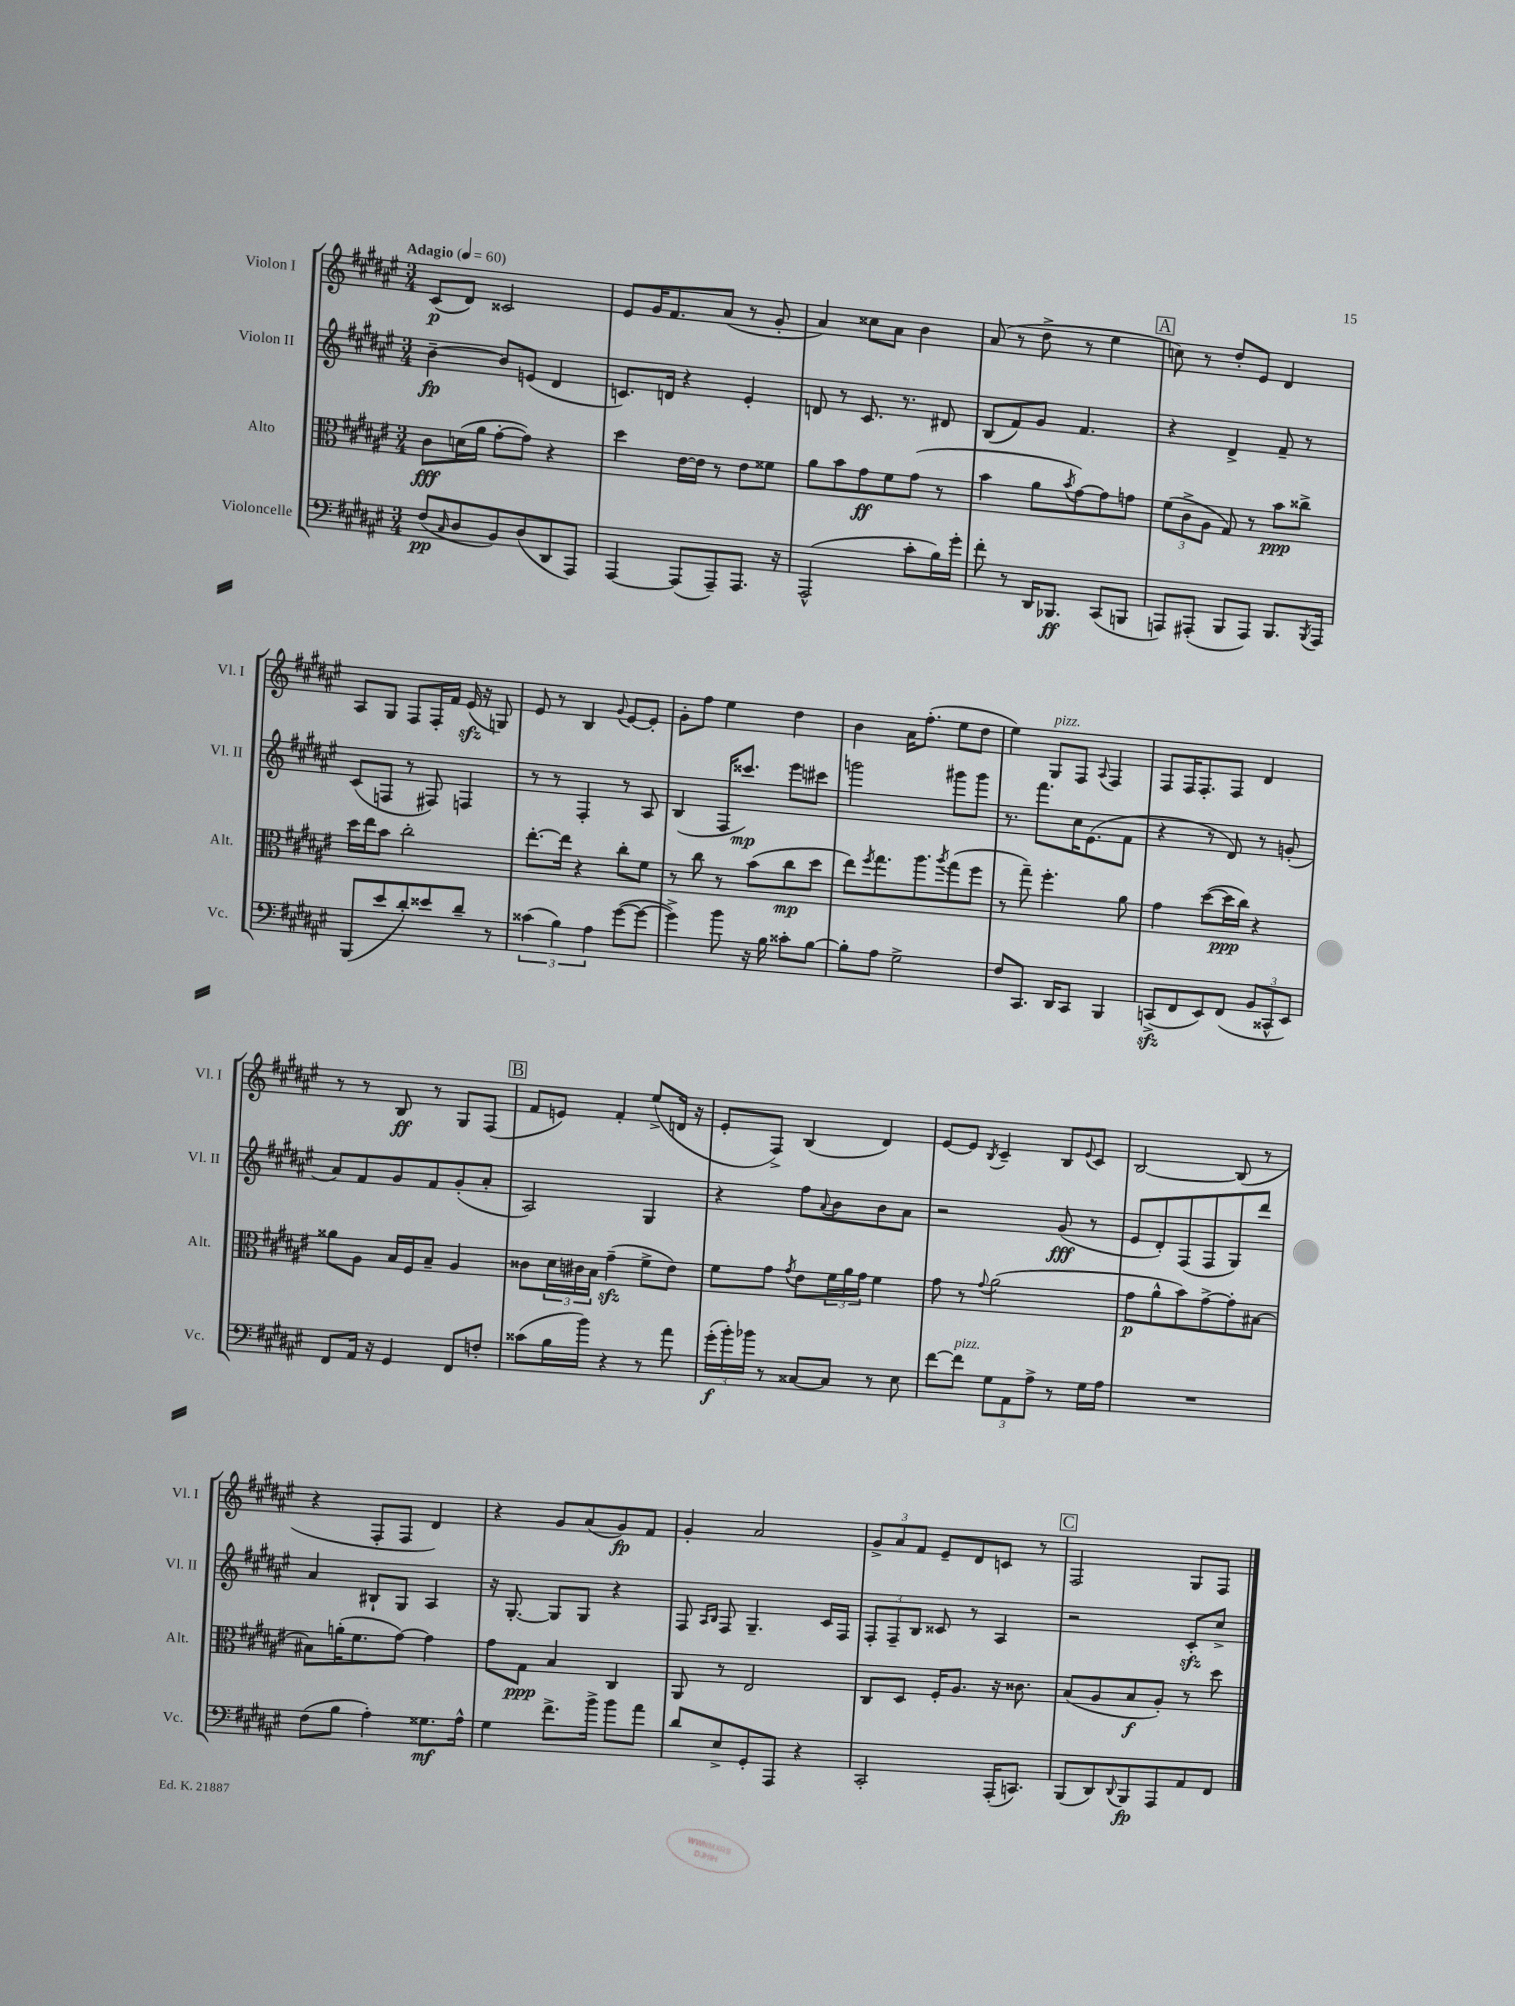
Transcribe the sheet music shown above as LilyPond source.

<<
\new StaffGroup <<
\new Staff = "s0" \with { instrumentName = "Violon I" shortInstrumentName = "Vl. I" } {
    \clef treble \key fis \major \numericTimeSignature \time 3/4 \tempo "Adagio" 4 = 60
    cis'8\p( dis'8) cisis'2 |
    eis'8 gis'16 fis'8. ais'8( r8 gis'8-. |
    ais'4) cisis''8 ais'8 b'4 |
    ais'8( r8 dis''8-> r8 eis''4 |
    \mark \markup { \box "A" } c''8) r8 dis''8-. eis'8 dis'4 |
    ais8 gis8 fis8 fis16-. fis'16 eis'16\sfz( r16 g8) |
    eis'8 r8 b4 \appoggiatura { gis'8 } eis'8~ eis'8-. |
    gis'8-. fis''8 eis''4 dis''4 |
    b'4 ais'16 fis''8.-.( eis''8 dis''8 |
    eis''4) gis8^\markup { \italic "pizz." } fis8 \appoggiatura { ais8 } fis4 |
    fis8 fis16 fis8.-. fis8 dis'4 |
    r8 r8 b8\ff r8 gis8 fis8( |
    \mark \markup { \box "B" } fis'8 e'8) fis'4-. eis''8->( d'16 r16 |
    eis'8-. fis8->) b4( dis'4) |
    eis'8~ eis'8 \acciaccatura { b8 } cis'4-- b8 \appoggiatura { eis'8 } cis'8 |
    b2~ b8( r8 |
    r4 fis8-. fis8 dis'4) |
    r4 gis'8 ais'8( gis'8\fp) fis'8 |
    gis'4-. ais'2 |
    \tuplet 3/2 { gis'8-> ais'8 fis'8 } eis'8-- dis'8 c'8 r8 |
    \mark \markup { \box "C" } fis2 gis8 fis8 \bar "|." |
}
\new Staff = "s1" \with { instrumentName = "Violon II" shortInstrumentName = "Vl. II" } {
    \clef treble \key fis \major \numericTimeSignature \time 3/4
    b'4~--\fp b'8 e'8( dis'4 |
    c'8.) d'16 r4 eis'4-. |
    d'8 r8 cis'8. r8. dis'8 |
    b8( fis'8) gis'8 fis'4. |
    \mark \markup { \box "A" } r4 dis'4-> fis'8-- r8 |
    cis'8( f8 r8 fis8) f4 |
    r8 r8 fis4-. r8 ais8 |
    b4( fis16 cisis'''8.\mp) eis'''8 cis'''8 |
    g'''2 gis'''8 gis'''8 |
    r8. fis'''8. cis''16 eis'8.( fis'8 |
    r4 r8 dis'8) r8 g'8-.( |
    ais'8) fis'8 gis'8 fis'8 gis'8-.( ais'8-. |
    \mark \markup { \box "B" } ais2) gis4 |
    r4 fis''8 \appoggiatura { ais'8 } b'8 b'8 ais'8 |
    r2 gis'8\fff( r8 |
    eis'8 dis'8-.) fis8( fis8 gis8) dis'''8 |
    ais'4 bis8-! gis8 ais4 |
    r16 gis8.~-. gis8 gis8 r4 |
    fis8 \grace { ais16 b16 } fis8 gis4.-- cis'16 fis16 |
    \tuplet 3/2 { fis8-. fis8-- b8 } cisis'8 r8 ais4 |
    \mark \markup { \box "C" } r2 cis'8-.\sfz cis''8-> \bar "|." |
}
\new Staff = "s2" \with { instrumentName = "Alto" shortInstrumentName = "Alt." } {
    \clef alto \key fis \major \numericTimeSignature \time 3/4
    cis'8\fff d'16( ais'16 gis'8~-. gis'8) r4 |
    dis''4 eis'16~ eis'16 r8 eis'8 fisis'8 |
    ais'8 b'8 gis'8\ff fis'8 gis'8( r8 |
    b'4 ais'8 \acciaccatura { b'8 } gis'8~) gis'8 g'8 |
    \mark \markup { \box "A" } \tuplet 3/2 { fis'8( cis'8-> ais8 } gis8) r8 b'8\ppp cisis''8-> |
    dis''16 eis''16 b'8 cis''2-. |
    eis''8.~-. eis''16 r4 cis''8-. fis'8 |
    r8 cis''8 r8 b'8( cis''8\mp dis''8 |
    eis''8) \acciaccatura { fis''8 } gis''8. ais''8. \acciaccatura { ais''8 } gis''8( fis''8 |
    r8 gis''8--) fis''4.-. ais'8 |
    gis'4 dis''8~( dis''16\ppp cis''16) r4 |
    aisis'8 ais8 b16 fis16 b8-- ais4 |
    \mark \markup { \box "B" } cisis'8 \tuplet 3/2 { dis'16 cis'16 b16 } gis'4--\sfz( fis'8-> eis'8) |
    fis'8 gis'8 \acciaccatura { gis'8 } eis'8 \tuplet 3/2 { fis'16 ais'16 gis'16 } fis'4 |
    gis'8 r8 \appoggiatura { gis'8 } ais'2( |
    gis'8\p ais'8-^ b'8) gis'8~-> gis'8-. bis8~ |
    bis8 a'16-.( fis'8. gis'8~) gis'4 |
    gis'8 gis8\ppp b4 cis4 |
    ais,8 r8 eis2 |
    cis8 dis8 fis16-. ais8. r16 cisis'8. |
    \mark \markup { \box "C" } b8( ais8 b8\f ais8-.) r8 dis''8 \bar "|." |
}
\new Staff = "s3" \with { instrumentName = "Violoncelle" shortInstrumentName = "Vc." } {
    \clef bass \key fis \major \numericTimeSignature \time 3/4
    fis8\pp( \grace { cis16 } dis8 b,8) dis8( dis,8 ais,,8) |
    ais,,4~ ais,,8( ais,,8--) ais,,8. r16 |
    ais,,2-^( cis'8-. b16) gis'16-. |
    fis'8-. r8 dis,16 bes,,8.\ff cis,8( b,,8 |
    \mark \markup { \box "A" } a,,8) ais,,8-.( b,,8 ais,,8) b,,8. \acciaccatura { b,,8 } ais,,16 |
    b,,8( eis'8 dis'8-.) eisis'8 dis'8-- r8 |
    \tuplet 3/2 { cisis'4( b4) ais4 } gis'8~( gis'8~ |
    gis'4->) b'8 r16 b16 cisis'8-. b8~ |
    b8-. ais8 gis2-> |
    fis8 cis,8. dis,16 cis,8 b,,4 |
    c,8->\sfz( fis,8 eis,8) fis,8( \tuplet 3/2 { b,8 cisis,8-^ eis,8) } |
    fis,8 ais,16 r16 gis,4 fis,8 f8-. |
    \mark \markup { \box "B" } cisis'8( b16 b'16) r4 r8 ais'8 |
    \tuplet 3/2 { gis'16-.\f( b'16-.) bes'16 } r8 cisis8~ cisis8 r8 eis8 |
    fis'8~ fis'8^\markup { \italic "pizz." } \tuplet 3/2 { gis8 ais,8 ais8-> } r8 gis16 ais16 |
    R2. |
    fis8( b8 ais4-.) gisis8.\mf ais16-^ |
    gis4 fis'8.-> b'16-> b'8 ais'8 |
    dis'8 eis8-> gis,8-. ais,,8 r4 |
    cis,2-. ais,,16-.( c,8.) |
    \mark \markup { \box "C" } b,,8( dis,8) \appoggiatura { dis,8 } b,,8\fp ais,,8 ais,8 fis,8 \bar "|." |
}
>>
>>
\layout { \context { \Score \remove "Bar_number_engraver" } }
